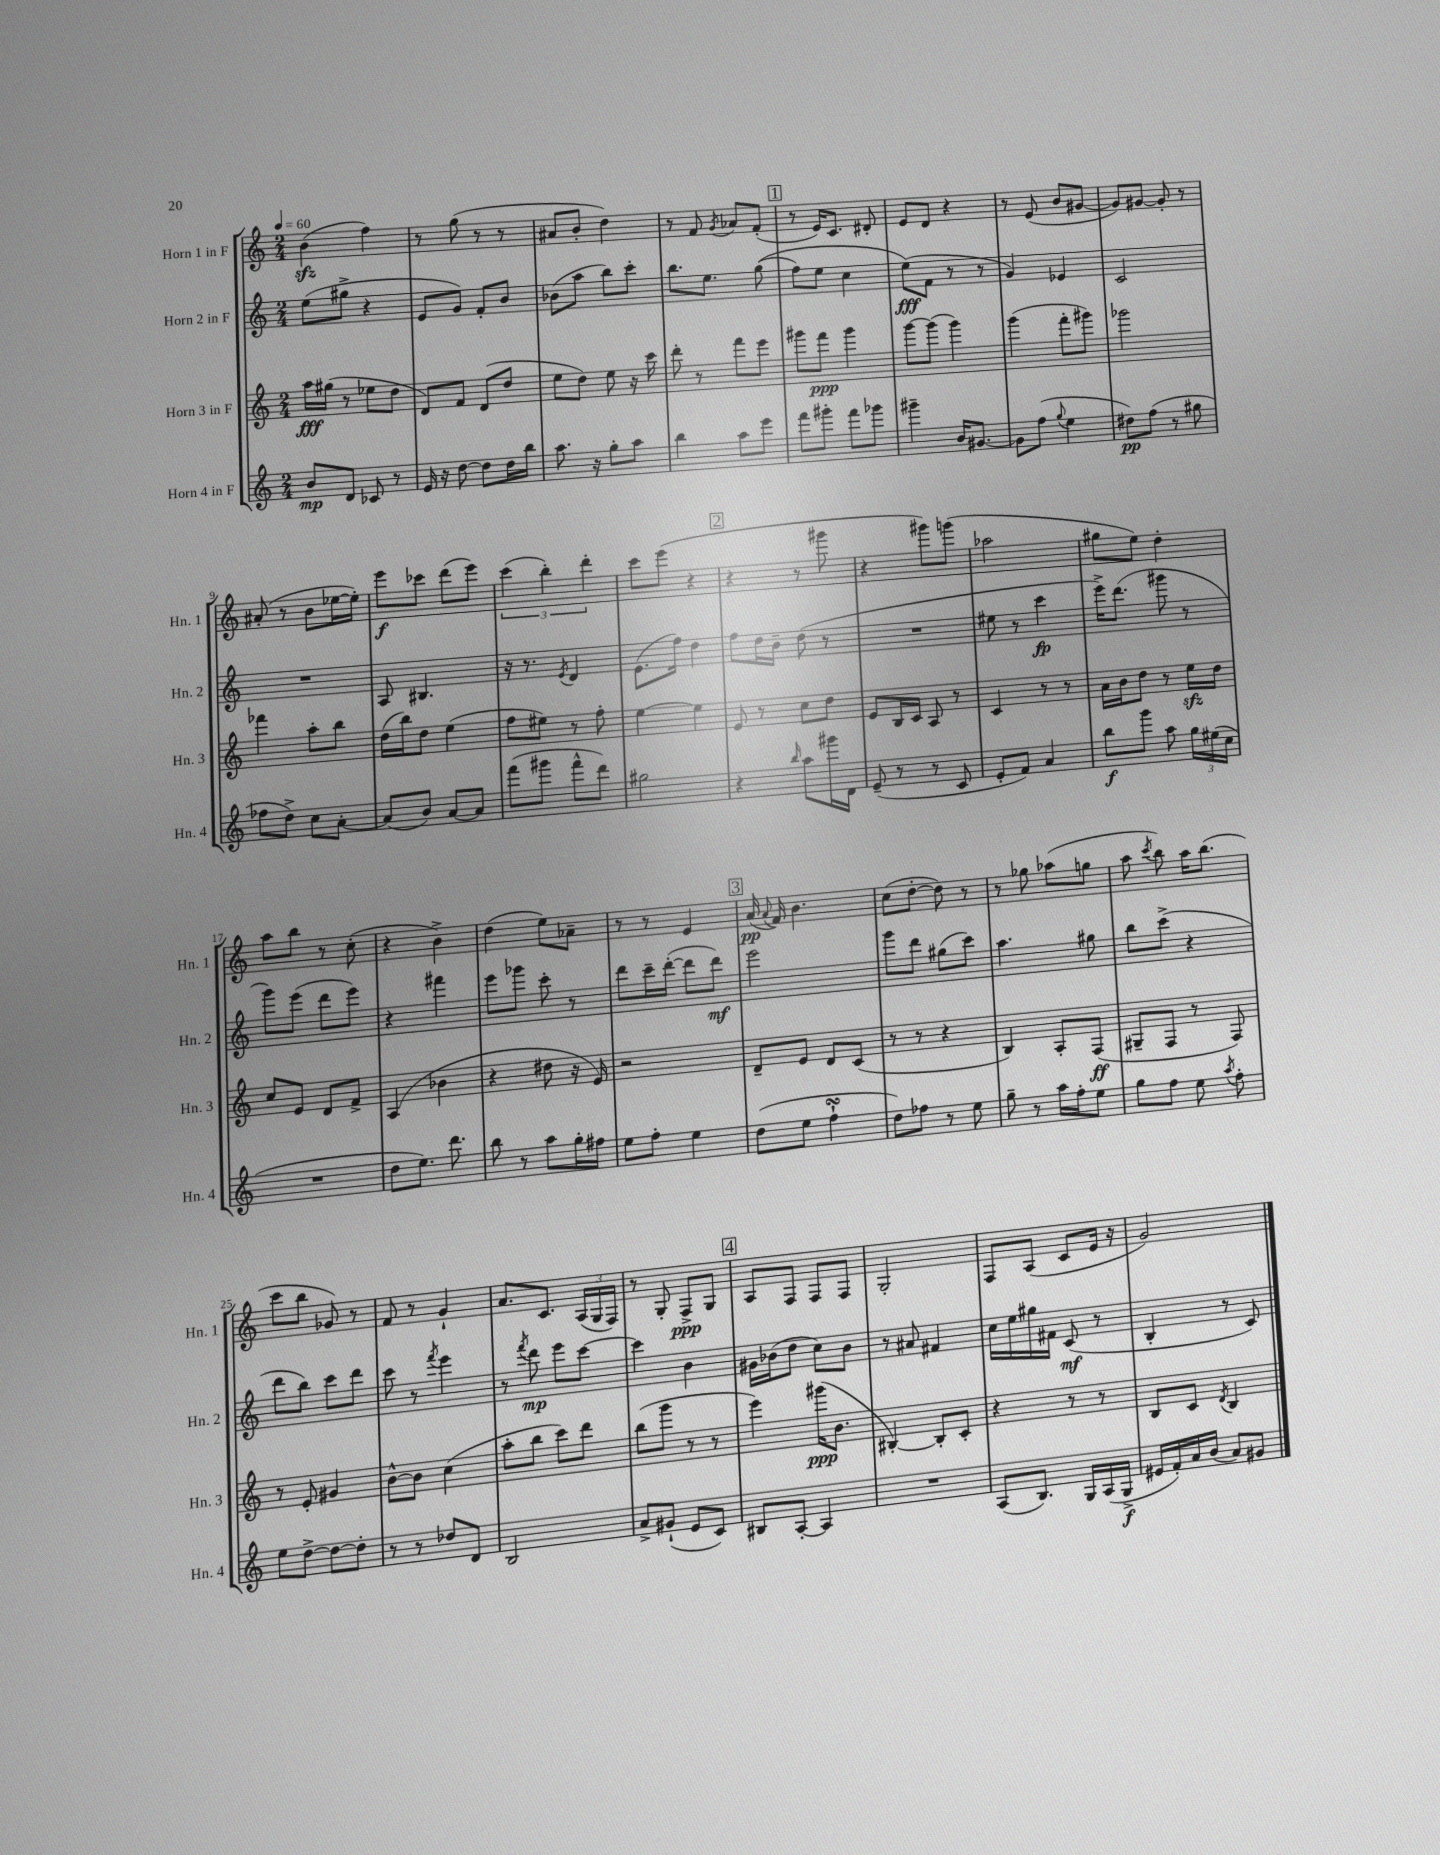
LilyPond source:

<<
\new StaffGroup <<
\new Staff = "s0" \with { instrumentName = "Horn 1 in F" shortInstrumentName = "Hn. 1" } {
    \clef treble \key c \major \numericTimeSignature \time 2/4 \tempo 4 = 60
    \autoBeamOff b'4\sfz( f''4) |
    r8 g''8( r8 r8 |
    ais'8[ b'8]-. d''4) |
    r8 f'8 \acciaccatura { g'8 } aes'8[ f'8]-.( |
    \mark \markup { \box "1" } r8 e'16[) c'8.] dis'8-. |
    e'8[ d'8] r4 |
    r8 e'8( b'8[ gis'8]~ |
    gis'8[) gis'8]~ gis'8-. r8 |
    ais'8-.( r8 b'8[ ees''16~ ees''16]-.) |
    e'''8[\f ces'''8] d'''8[( e'''8]) |
    \tuplet 3/2 { c'''4( b''4-.) d'''4-. } |
    c'''8[ e'''8]( r4 |
    \mark \markup { \box "2" } r4 r8 gis'''8 |
    r4 gis'''8[) g'''8]( |
    aes''2 |
    gis''8[ e''8]) d''4-. |
    a''8[ b''8] r8 c''8-.( |
    r4 b'4->) |
    d''4( e''8[) aes'8]-- |
    r8 r8 e'4 |
    \mark \markup { \box "3" } a'16\pp( \appoggiatura { a'8 } f'16) b'4. |
    c''8[( d''8]~-. d''8) r8 |
    r8 ges''8 aes''8[( g''8] |
    a''8 \acciaccatura { c'''8 } b''8) a''16[ b''8.]( |
    c'''8[ b''8] ges'8) r8 |
    f'8 r8 g'4-! |
    a'8.[ c'8.] \tuplet 3/2 { a16[( g16 f16]) } |
    r8 g8-. f8[->\ppp g8] |
    \mark \markup { \box "4" } a8[ f8] f8[ f8] |
    g2-. |
    f8[ a8]( c'8[ e'16] r16 |
    g'2) \bar "|." |
}
\new Staff = "s1" \with { instrumentName = "Horn 2 in F" shortInstrumentName = "Hn. 2" } {
    \clef treble \key c \major \numericTimeSignature \time 2/4
    \autoBeamOff e''8[( gis''8]-> r4 |
    e'8[ g'8]) f'8[-. b'8] |
    bes'8[( a''8] b''8[) c'''8]-. |
    b''8.[ e''8.] g''8(\( |
    \mark \markup { \box "1" } f''8[) e''8] c''4 |
    e''8[\fff(\) f'8] r8 r8 |
    g'4) ees'4 |
    c'2 |
    R2 |
    a8 bis4. |
    r16 r8. \acciaccatura { e'8 } d'4 |
    e'8.[( f''16]) d''4 |
    \mark \markup { \box "2" } f''8[ d''16 b'16]-- d''8( r8 |
    R2 |
    eis''8 r8 c'''4\fp |
    e'''16[->) d'''8.]( gis'''8 r8 |
    g'''8[) e'''8]( d'''8[ e'''8]) |
    r4 fis'''4 |
    e'''8[ ges'''8] c'''8-. r8 |
    d'''8[ c'''16-- d'''16]~-.( d'''8[ d'''8]\mf) |
    \mark \markup { \box "3" } e'''2 |
    g'''8[ d'''8] gis''8[( c'''8]) |
    a''4. gis''8 |
    b''8[ c'''8]->( r4 |
    d'''8[ b''8]) c'''8[ d'''8] |
    c'''8 r8 \acciaccatura { f'''8 } e'''4 |
    r8 \acciaccatura { f'''8 } d'''8\mp e'''8[ c'''8]~ |
    c'''4 b'4 |
    \mark \markup { \box "4" } gis'16[ bes'16( d''8] c''8[) bes'8] |
    r8 ais'8 fis'4 |
    c''16[ e''16 gis''16 fis'16] c'8\mf( r8 |
    b4-. r8 c'8) \bar "|." |
}
\new Staff = "s2" \with { instrumentName = "Horn 3 in F" shortInstrumentName = "Hn. 3" } {
    \clef treble \key c \major \numericTimeSignature \time 2/4
    \autoBeamOff a''16[\fff gis''16]( r8 ees''8[ d''8] |
    d'8[) f'8] d'8[( d''8] |
    e''8[ d''8]) e''8 r16 c'''16 |
    d'''8-. r8 f'''8[ e'''8] |
    \mark \markup { \box "1" } gis'''8[ f'''8]\ppp gis'''4 |
    g'''8[~ g'''8]( g'''4) |
    g'''4( f'''8[-. gis'''8]) |
    ges'''2 |
    fes'''4 a''8[-. b''8] |
    d''16[( b''16) d''8] e''4( |
    f''8[ eis''8]) r8 f''8-. |
    e''4~ e''4 |
    \mark \markup { \box "2" } e'8 r8 c''8[ d''8] |
    e'8[ b16 c'16] a8 r8 |
    c'4 r8 r8 |
    a'16[ b'16 d''8] r8 e''16[\sfz d''16] |
    c''8[ e'8] d'8[ f'8]-> |
    a4( bes'4 |
    r4 dis''8 r16 e'16) |
    r2 |
    \mark \markup { \box "3" } d'8[-- e'8] d'8[ c'8]( |
    r8 r8 r4 |
    b4) a8[-. f8]\ff( |
    gis8[-- f8] r8 f8) |
    r8 e'8-. gis'4 |
    b'8[~-^ b'8] c''4( |
    a''8[-. b''8] c'''8[) d'''8] |
    b''8[( g'''8] r8 r8 |
    \mark \markup { \box "4" } e'''4) gis'''16[\ppp( b'8.] |
    bis4~-.) bis8[-. c'8]-. |
    r4 r8 r8 |
    b8[ c'8] \acciaccatura { d'8 } b4 \bar "|." |
}
\new Staff = "s3" \with { instrumentName = "Horn 4 in F" shortInstrumentName = "Hn. 4" } {
    \clef treble \key c \major \numericTimeSignature \time 2/4
    \autoBeamOff b'8[\mp d'8] ces'8 r8 |
    e'16 r16 d''8~ d''8[ d''16 b''16] |
    a''8. r16 g''8[-. a''8] |
    b''4 a''8[ e'''8] |
    \mark \markup { \box "1" } f'''8[ gis'''8]-. f'''8[ ges'''8] |
    gis'''4-- b'16[ gis'8.]~ |
    gis'8[ f''8]( \appoggiatura { g''8 } e''4 |
    dis''8[\pp) f''8]( r8 gis''8 |
    fes''8[ d''8]->) c''8[ a'8]~-. |
    a'8[( b'8]) a'8[~ a'8] |
    f'''8[( gis'''8] f'''8[-^ d'''8]) |
    gis''2 |
    \mark \markup { \box "2" } r4 \grace { b''16 } a''8[ gis'''16 d'16] |
    e'8--( r8 r8 c'8 |
    e'8[-. f'8]) a'4 |
    b''8[\f g'''8] a''8 \tuplet 3/2 { g''16[ eis''16( c''16] } |
    R2 |
    d''8[ e''8.]) d'''8. |
    b''8 r8 a''8[ g''16-. fis''16] |
    e''8[ f''8]-. e''4 |
    \mark \markup { \box "3" } d''8[( e''8] f''4-!\turn |
    d''8[) fes''8] r8 e''8 |
    g''8-- r8 a''16[ f''16-. e''8] |
    g''8[ f''8] e''8 \acciaccatura { a''8 } f''8-. |
    e''8[ d''8]~-> d''8[~ d''8]-. |
    r8 r8 des''8[ d'8] |
    b2 |
    a'8[-> gis'8]-!( e'8[ c'8]) |
    \mark \markup { \box "4" } bis8[ a8]~-. a4 |
    R2 |
    a8[( b8.]) g16[ a16( g16]->\f |
    eis'16[ f'16-.) a'16 b'16]( a'8[) gis'8] \bar "|." |
}
>>
>>
